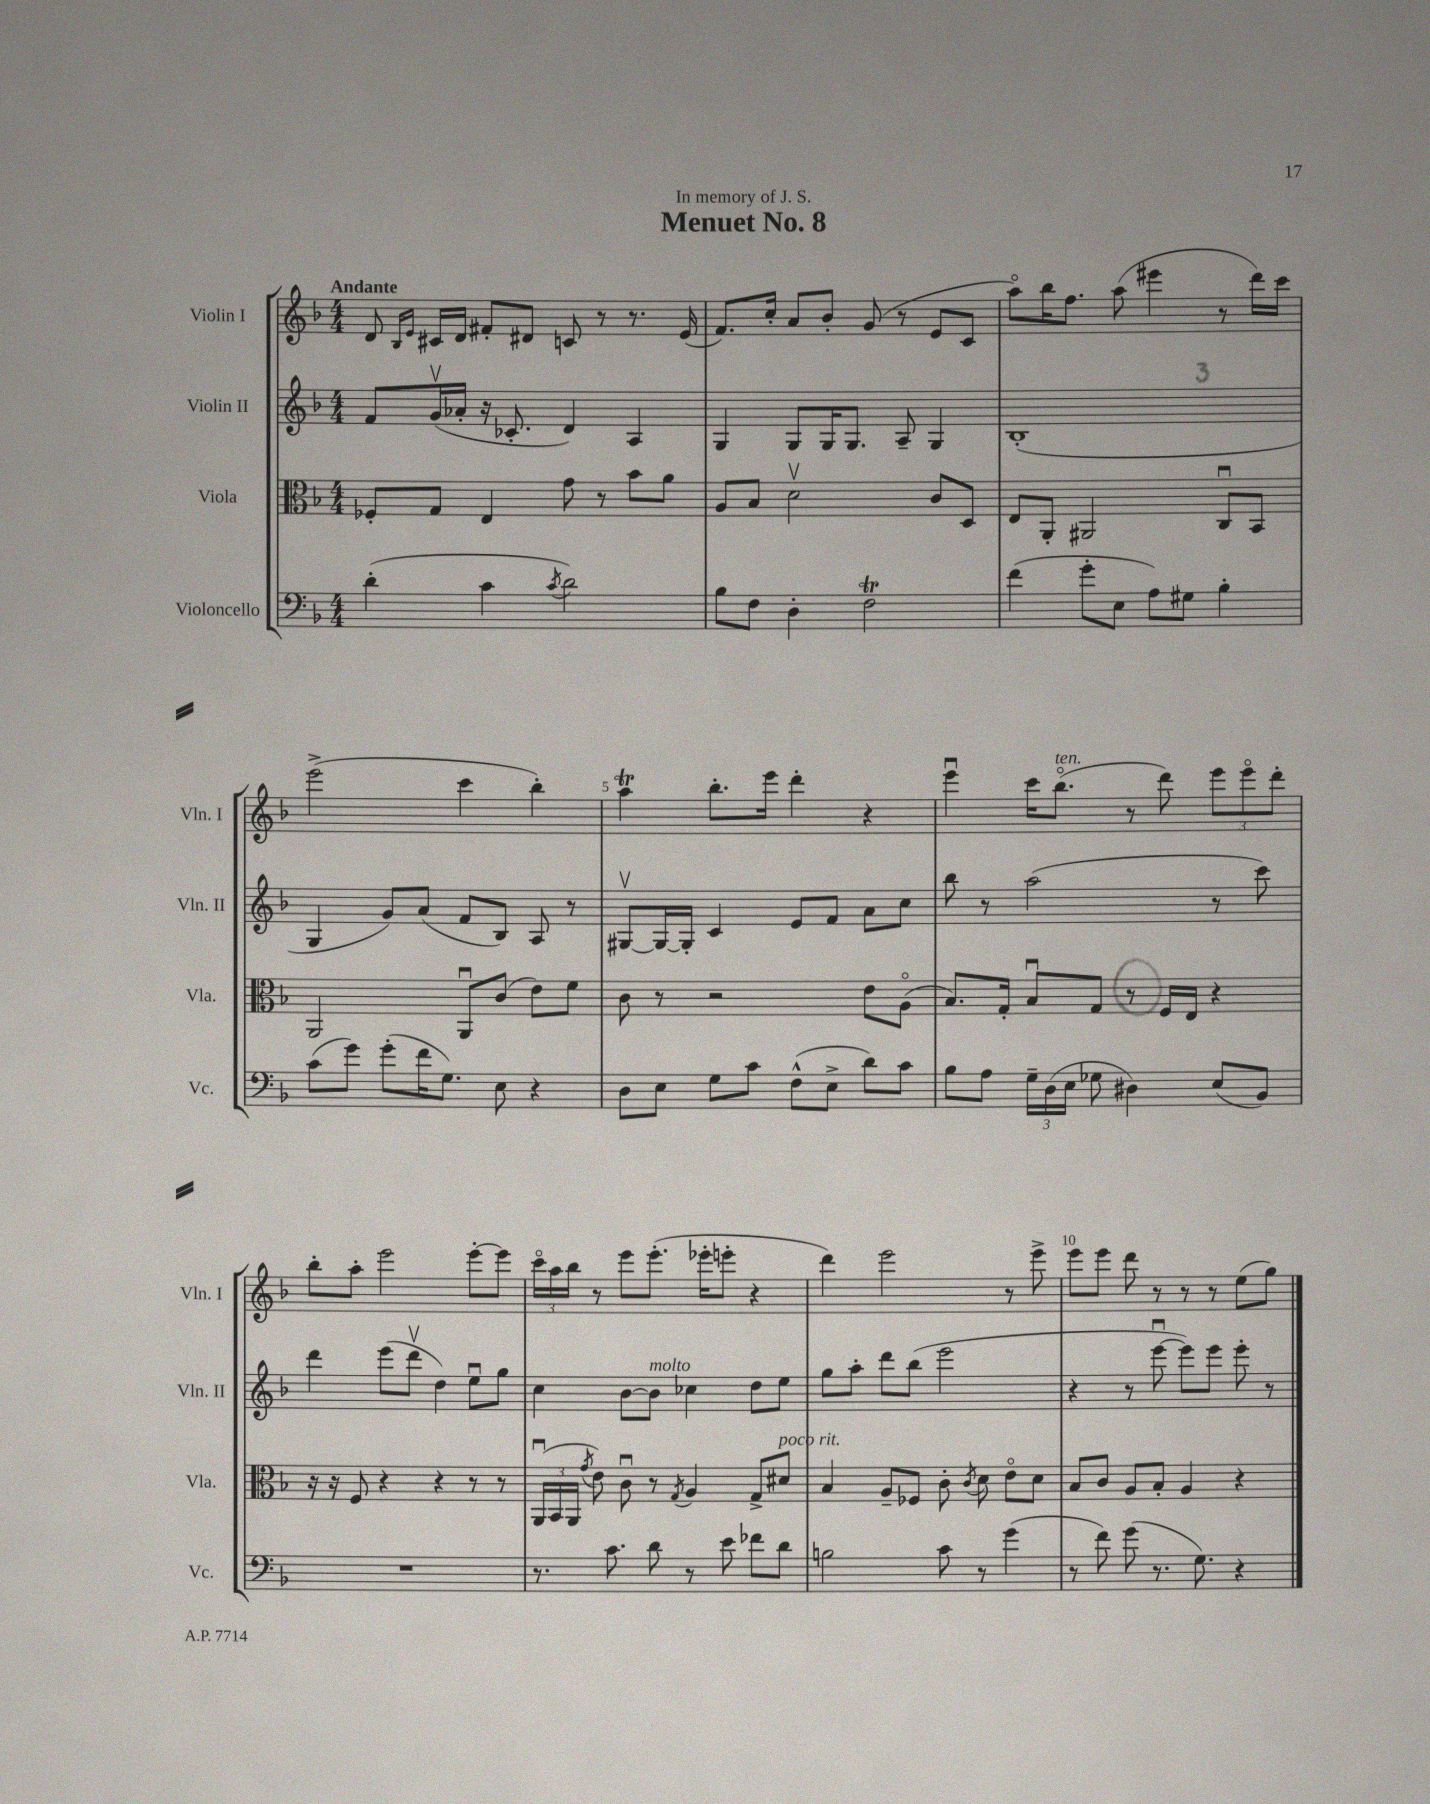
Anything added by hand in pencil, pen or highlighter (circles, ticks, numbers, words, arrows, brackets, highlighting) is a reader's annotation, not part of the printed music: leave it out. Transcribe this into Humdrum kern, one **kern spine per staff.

**kern	**kern	**kern	**kern
*staff4	*staff3	*staff2	*staff1
*clefF4	*clefC3	*clefG2	*clefG2
*k[b-]	*k[b-]	*k[b-]	*k[b-]
*M4/4	*M4/4	*M4/4	*M4/4
(4d'\	8F-'/L	8f/L	8d/
.	.	.	16qqB-/LL
.	.	.	16qqe/JJ
.	8G/J	(16gv/L	16c#/LL
.	.	16a-'/JJ	16d/JJ
4c\	4E/	16r	8f#'/L
.	.	8.c-'/	.
.	.	.	8d#/J
8qc/	.	.	.
2d\)	8g\	4d/)	8c/
.	8r	.	8r
.	8b-\L	4A/	8.r
.	8a\J	.	.
.	.	.	(16e/
=	=	=	=
8B-\L	8A/L	4G/	8.f/L)
8F\J	8B-/J	.	.
.	.	.	16cc'/Jk
4D'\	2dv\	8G/L	8a/L
.	.	16G/K	8b-'/J
.	.	8.G/J	.
2F\	.	.	(8g/
.	.	8A~/	8r
.	8c/L	4G/	8e/L
.	8D/J	.	8c/J
=	=	=	=
(4f\	8E/L	(1B-'	8aao\L)
.	8AA'/J	.	16bb-\K
.	.	.	8.ff\J
8g'\L	2AA#/	.	.
8E\J	.	.	(8aa\
8A\L)	.	.	4eee#\
8G#\J	.	.	.
4B-'\	8Cu/L	.	8r
.	8BB-/J	.	16ddd\LL)
.	.	.	16ccc\JJ
=	=	=	=
(8c\L	2AA/	4G/	(2eee^\
8g\J)	.	.	.
(8g'\L	.	8g/L)	.
16f\K	.	(8a/J	.
8.G\J)	.	.	.
.	8AAu/L	8f/L	4ccc\
8E\	(8c/J	8B-/J)	.
4r	8e\L)	8A/	4bb-'\)
.	8f\J	8r	.
=	=	=	=
8D\L	8c\	[8G#v/L	4aa\
8E\J	8r	16G#/_L	.
.	.	16G#'/]JJ	.
8G\L	2r	4c/	8.bb-'\L
8c\J	.	.	.
.	.	.	16eee\Jk
(8F^^\L	.	8e/L	4ddd'\
8E^\J	.	8f/J	.
8d\L)	8e\L	8a\L	4r
8c\J	(8Ao\J	8cc\J	.
=	=	=	=
8B-\L	8.B-/L)	8bb-\	4eeeu\
8A\J	.	8r	.
.	16G'/Jk	.	.
24G~\LL	8B-u/L	(2aa\	16ccc\LK
(24D\	.	.	.
.	.	.	(8.bb-o\J
24E\JJ	.	.	.
8G-\	8G/J	.	.
4D#\)	8r	.	8r
.	16F/LL	.	8ddd\)
.	16E/JJ	.	.
(8E/L	4r	8r	12eee\L
.	.	.	12eeeo\
8BB-/J)	.	8ccc\)	.
.	.	.	12ddd'\J
=	=	=	=
1r	16r	4ddd\	8bb-'\L
.	16r	.	.
.	8F/	.	8aa'\J
.	4r	(8eee\L	2eee\
.	.	8dddv\J	.
.	4r	4dd\)	.
.	8r	8eeu\L	[8eee'\L
.	8r	8gg\J	8eee\]J
=	=	=	=
8.r	(24AAu/LL	4cc\	24ccco\LL
.	24BB-/	.	24aa\
.	24AA/JJ	.	24bb-\JJ
.	8qg/	.	.
.	8e\)	.	8r
8.c\	.	.	.
.	8cu\	[8b-\L	8eee\L
8d\	8r	8b-\]J	(8.eee'\J
.	8qG/	.	.
8r	4A/	4cc-\	.
.	.	.	16eee-'\LK
8e\	.	.	8eee'\J
8f-\L	8G^/L	8dd\L	4r
8d\J	8d#/J	8ee\J	.
=	=	=	=
2B\	4B-/	8gg\L	4ddd\)
.	.	8aa'\J	.
.	8A~/L	8ddd\L	2eee\
.	8F-/J	(8bb-\J	.
8c\	8c'\	2eee\	.
.	8qc/	.	.
8r	8d\	.	.
(4g\	8eo\L	.	8r
.	8d\J	.	8eee^\
=	=	=	=
8r	8B-/L	4r	8eee\L
8f\)	8c/J	.	8eee\J
(8g\	8A/L	8r	8ddd\
8.r	8B-'/J	[8eeeu\	8r
.	4A/	8eee\]L)	8r
8.G\)	.	.	.
.	.	8eee\J	8r
4r	4r	8eee'\	(8ee\L
.	.	8r	8gg\J)
==	==	==	==
*-	*-	*-	*-
